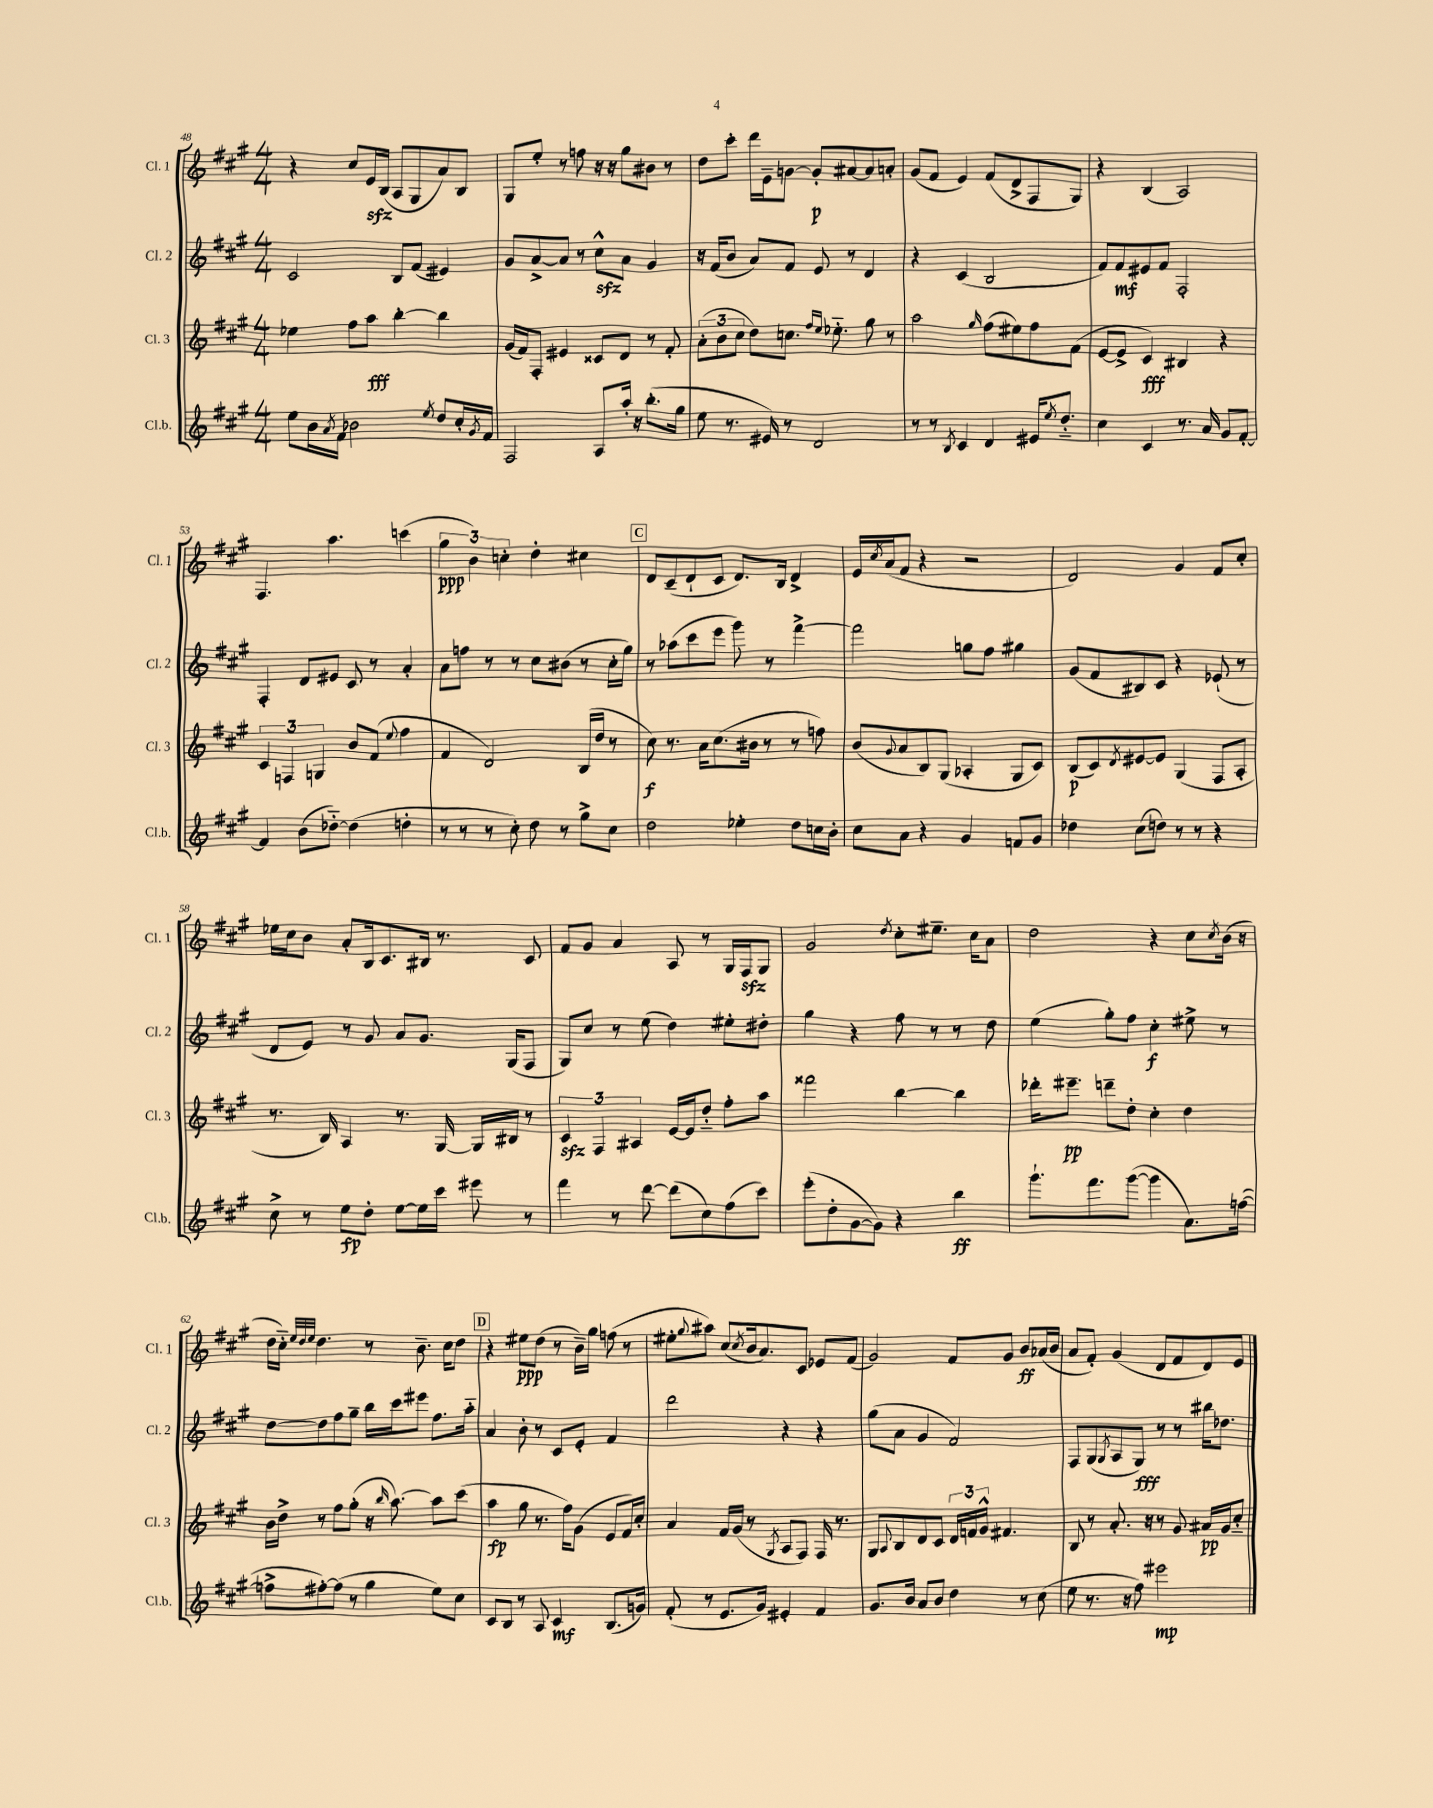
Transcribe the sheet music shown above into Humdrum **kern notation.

**kern	**kern	**kern	**kern
*staff4	*staff3	*staff2	*staff1
*clefG2	*clefG2	*clefG2	*clefG2
*k[f#c#g#]	*k[f#c#g#]	*k[f#c#g#]	*k[f#c#g#]
*M4/4	*M4/4	*M4/4	*M4/4
8ee\L	4ee-\	2c#/	4r
16b\L	.	.	.
8qa/	.	.	.
16f#\JJ	.	.	.
2b-\	8ff#\L	.	8cc#/L
.	8aa\J	.	16e/L
.	.	.	(16B/JJ
.	[4bb'\	8B/L	8A/L
.	.	(8f#/J	8G#/
8qee/	.	.	.
8dd/L	4bb\]	4e#/)	8a/)
16cc#'/L	.	.	8B/J
8qg#/	.	.	.
16f#/JJ	.	.	.
=	=	=	=
2F#/	(16g#/LL	8g#/L	8G#/L
.	16f#/J)	.	.
.	8F#'/J	[8a^/	8ee'/J
.	4e#/	8a/]J	8r
.	.	8r	8ff\
8A/L	8c##/L	8cc#^^\L	16r
.	.	.	16r
16aa'/Jk	8d/J	8a\J	8gg#\L
16r	.	.	.
(8.bb'\L	8r	4g#/	8b#\J
.	8f#'/	.	8r
16gg#\Jk	.	.	.
=	=	=	=
8ee\	(12a'\L	16r	8dd\L
.	.	(16f#/LK	.
.	12b\	.	.
8.r	.	8b/J	8ccc#'\J
.	12cc#\J	.	.
.	8dd\L)	8a/L)	16ddd\LL
16e#/)	.	.	16e~\J
8r	8.cc\J	8f#/J	[8g\J
2d/	.	8e/	8g'/]L
.	16qqff#/LL	.	.
.	16qqee/JJ	.	.
.	8.ee-'~\	.	.
.	.	8r	[8a#/
.	8gg#\	4d/	8a#/]
.	8r	.	8a'/J
=	=	=	=
8r	2aa\	4r	(8g#/L
8r	.	.	8f#/J
8qB/	.	.	.
4c#/	.	(4c#/	4e/)
.	16qqgg#/	.	.
4d/	(8ff#\L	2B/	(8f#/L
.	8ee#\)	.	8d^/
16e#/LK	8ff#\	.	8F#/
8qee/	.	.	.
8.dd'~/J	.	.	.
.	(8f#\J	.	8G#/J)
=	=	=	=
4cc#\	[8e/L	8f#/L)	4r
.	8e^/]J	8f#/	.
4c#/	4c#/)	8e#/	(4B/
.	.	8f#/J	.
8.r	4B#/	2F#'/	2A/)
16a/	.	.	.
8g#/L	4r	.	.
[8f#'/J	.	.	.
=	=	=	=
4f#/]	6c#/	4F#'/	4.F#/
.	6F/	.	.
(8b\L	.	8d/L	.
.	6G/	.	.
[8dd-'~\J)	.	8e#/J	4.aa\
(4dd-\]	8b/L	8c#/	.
.	(8f#/J	8r	.
.	8qqee/	.	.
4dd'\	4ff#\	4a'/	(4ccc\
=	=	=	=
8r	4f#/	8a\L	6gg#\
8r	.	8ff\J	.
.	.	.	6b\)
8r	2d/)	8r	.
.	.	.	6cc'\
8cc#'\)	.	8r	.
8dd\	.	8cc#\L	4dd'\
8r	.	(8b#\J	.
8gg#^\L	(16B/LL	8r	4cc#\
.	16dd/JJ	.	.
8cc#\J	8r	16cc#'\LL	.
.	.	16gg#\JJ)	.
=	=	=	=
2dd\	8cc#\)	8r	8d/L
.	8.r	(8aa-\L	(8c#~/
.	.	8ccc#\	8d`/
.	16a\LK	.	.
.	(8.cc#\	8eee\J	8c#/J
4ee-'\	.	8ggg#\)	8.d/L)
.	16b#\Jk	.	.
.	8r	8r	.
.	.	.	16B/Jk
8dd\L	8r	[4fff#^\	4d^/
16cc\L	8ff\)	.	.
16b'\JJ	.	.	.
=	=	=	=
8cc#\L	(8b/L	2fff#\]	16e/LL
.	.	.	8qcc#/
.	.	.	(16a/J
.	8qqg#/	.	.
8a\J	8a/	.	8f#/J
4r	8B/)	.	4r
.	(8G#/J	.	.
4g#/	4A-'/	8gg\L	2r
.	.	8ff#\J	.
8f/L	8G#/L	4gg#\	.
8g#/J	8c#/J)	.	.
=	=	=	=
4dd-\	(8B/L	(8g#/L	2d/)
.	8c#/)	8f#/	.
.	8qd/	.	.
(8cc#\L	[8e#/	8B#/)	.
8dd\J)	8e#/]J	8c#/J	.
8r	(4G#/	4r	4g#/
8r	.	.	.
4r	8F#/L	(8e-`/	8f#/L
.	8A'/J	8r	8cc#'/J
=	=	=	=
8cc#^\	8.r	8d/L	16ee-\LL
.	.	.	16cc#\J
8r	.	8e/J)	8b\J
.	16B/)	.	.
8ee\L	4A/	8r	8a'/L
8dd'\J	.	8g#/	16B/k
.	.	.	8.c#/
[8ee\L	8.r	8a/L	.
16ee\]L	.	8.g#/J	16B#/Jk
16ccc#\JJ	[16G#/	.	8.r
8eee#\	16G#/]LL	.	.
.	16B#/JJ	(16G#/LK	.
8r	8r	8F#/J	8c#/
=	=	=	=
4fff#\	6c#/	8G#/L)	8f#/L
.	.	8cc#/J	8g#/J
.	6F#/	.	.
8r	.	8r	4a/
.	6A#/	.	.
[8ddd\	.	(8ee\	.
(8ddd\]L	[16e/LL	4dd\)	8A/
.	16e/]J	.	.
8cc#\)	8dd'~/J	.	8r
(8ff#\	8ff#'\L	8ee#'\L	16G#/LL
.	.	.	16F#/J
8ccc#\J)	8aa\J	8dd#'\J	8G#/J
=	=	=	=
(8eee'\L	2fff##\	4gg#\	2g#/
8dd'\	.	.	.
[8g#\	.	4r	.
8g#\]J)	.	.	.
.	.	.	8qdd/
4r	[4bb\	8ff#\	8cc#'\L
.	.	8r	8.ee#~\J
4bb\	4bb\]	8r	.
.	.	.	16cc#\LK
.	.	8dd\	8a\J
=	=	=	=
8.ggg#`\L	16ddd-'\LK	(4ee\	2dd\
.	8.eee#~\J	.	.
8.fff#\	.	.	.
.	8ddd~\L	8gg#'\L)	.
([8ggg#\J	8dd'\J	8ff#\J	.
4ggg#\]	4cc#'\	4cc#'\	4r
8.a\L)	4dd\	8ee#^\	8cc#\L
.	.	.	8qcc#/
.	.	8r	(16b\Jk
([16ff\Jk	.	.	16r
=	=	=	=
8ff^\]L	16b\LL	[8dd\L	16dd\LL
.	16dd^\JJ	.	16cc#'~\JJ)
.	.	.	32qqee/LLL
.	.	.	32qqdd/
.	.	.	32qqee/JJJ
[8ff#'\)	8r	8dd\]	4.dd\
(8ff#\]J	8ff#\L	8ff#\	.
8r	(8gg#'\J	8gg#~\J	.
4gg#\	16r	16bb\LL	8r
.	16qqbb/	.	.
.	[8.aa\)	16ccc#\J	.
.	.	8eee#\J	8.b~\
8ee\L)	8aa\]L	8.ff#\L	.
.	.	.	16cc#\LK
8cc#\J	(8ccc#\J	.	8dd\J
.	.	16aa'~\Jk	.
=	=	=	=
8c#/L	4aa\	4a/	4r
8B/J	.	.	.
8r	8gg#\	8b'\	8ee#\L
8A/	8.r	8r	(8dd\J
4c#/	.	8c#/L	8r
.	16ff#\LK)	.	.
.	(8g#\J	8e'/J	16b~\LL)
.	.	.	16gg#\JJ
(8.B/L	8e/L	4f#/	(8ff\
.	16f#/L)	.	8r
16g/Jk)	16cc#'/JJ	.	.
=	=	=	=
(8f#'/	4a/	2ddd\	8ee#'\L
.	.	.	8qqgg#/
8r	.	.	8aa#\J)
8.e/L	16f#/LL	.	(8cc#/L
.	(16g#/JJ	.	.
.	.	.	8qcc#/
.	8r	.	16b/k
16g#/Jk)	.	.	8.a/)
.	8qG#/	.	.
4e#'/	8A/L	4r	.
.	8F#/J)	.	8c#/J
4f#/	16F#/	4r	8e-/L
.	8.r	.	.
.	.	.	(8f#/J
=	=	=	=
8.g#/L	8G#/L	(8gg#\L	2g#/)
.	8qqA/	.	.
.	8B/	8a\J	.
16b/Jk	.	.	.
8a/L	8d/	4g#/	.
8b/J	8c#/J	.	.
4dd\	24d/LL	2f#/)	8f#/L
.	24f/	.	.
.	24g#^^/JJ	.	.
.	4.f#/	.	8g#/J
8r	.	.	8b/L
(8cc#\	.	.	(16a-/L
.	.	.	16b/JJ
=	=	=	=
8ee\	8B/	8F#/L	8a/L
8.r	8r	(8G#/	8f#'/J)
.	.	8qG#/	.
.	8.a'/	8A/	(4g#/
16r	.	.	.
8ff#\)	.	8G#/J)	.
.	16r	.	.
2eee#\	8r	8r	8d/L
.	8g#/	8r	8f#/
.	16a#/LL	16bb#\LK	8d/)
.	16g#/J	8.dd-\J	.
.	8cc#'~/J	.	8e/J
==	==	==	==
*-	*-	*-	*-
